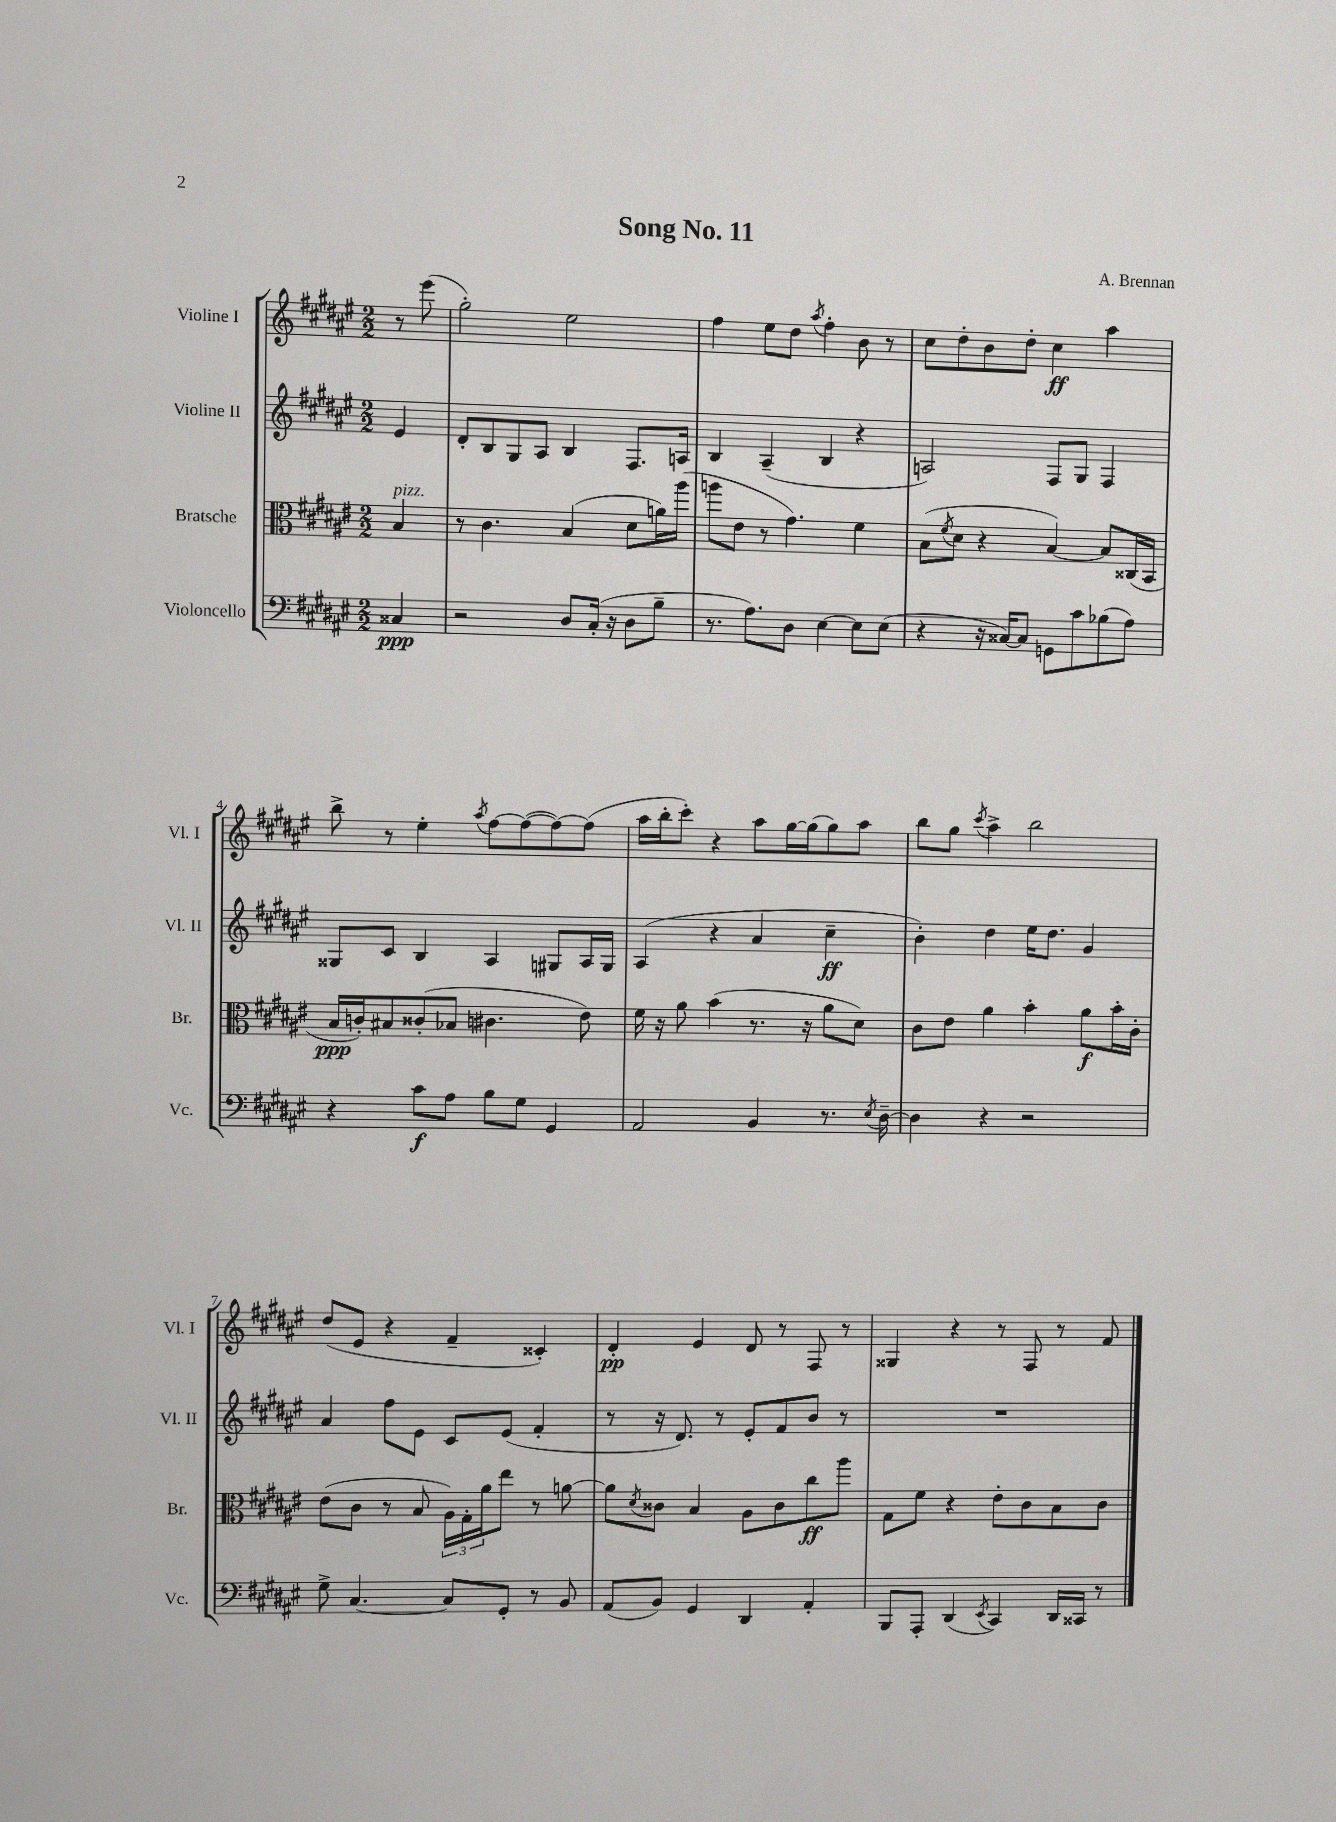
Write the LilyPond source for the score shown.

\header { title = "Song No. 11" composer = "A. Brennan" }
<<
\new StaffGroup <<
\new Staff = "s0" \with { instrumentName = "Violine I" shortInstrumentName = "Vl. I" } {
    \clef treble \key fis \major \numericTimeSignature \time 2/2 \partial 4
    r8 eis'''8( |
    gis''2-.) eis''2 |
    fis''4 eis''8 dis''8 \acciaccatura { ais''8 } fis''4-. b'8 r8 |
    cis''8 dis''8-. b'8 dis''8-. cis''4\ff ais''4 |
    b''8-> r8 eis''4-. \acciaccatura { ais''8 } fis''8~ fis''8~( fis''8~) fis''8( |
    ais''16 b''16-. cis'''8-.) r4 ais''8 gis''16~ gis''16( gis''8) ais''8 |
    b''8 gis''8 \acciaccatura { cis'''8 } ais''4-> b''2 |
    dis''8( eis'8 r4 fis'4-- cisis'4-.) |
    dis'4-.\pp eis'4 dis'8 r8 fis8 r8 |
    gisis4 r4 r8 fis8 r8 fis'8 \bar "|." |
}
\new Staff = "s1" \with { instrumentName = "Violine II" shortInstrumentName = "Vl. II" } {
    \clef treble \key fis \major \numericTimeSignature \time 2/2 \partial 4
    eis'4 |
    dis'8-. b8 gis8 ais8 b4 fis8. a16 |
    b4 ais4--( b4 r4 |
    a2) fis8 gis8 fis4 |
    gisis8 cis'8 b4 ais4 gis8 ais16 gis16 |
    ais4( r4 ais'4 cis''4--\ff |
    b'4-.) dis''4 eis''16 dis''8. gis'4 |
    ais'4 fis''8 eis'8 cis'8 eis'8( fis'4-. |
    r8 r16 dis'8.) r8 eis'8-. fis'8 b'8 r8 |
    R1 \bar "|." |
}
\new Staff = "s2" \with { instrumentName = "Bratsche" shortInstrumentName = "Br." } {
    \clef alto \key fis \major \numericTimeSignature \time 2/2 \partial 4
    b4^\markup { \italic "pizz." } |
    r8 cis'4. b4( dis'8 a'16) ais''16( |
    a''8 eis'8 r8 gis'4.) fis'4 |
    b8( \acciaccatura { fis'8 } dis'8 r4 b4~) b8 cisis16( b,16 |
    b16\ppp c'16-.) bis8 cisis'8-.( bes8 cis'4. eis'8) |
    fis'16 r16 ais'8 b'4( r8. r16 ais'8 dis'8) |
    cis'8 eis'8 ais'4 b'4-. ais'8\f b'16-. cis'16-. |
    eis'8( cis'8 r8 b8 \tuplet 3/2 { ais16) gis16-. ais'16 } eis''8 r8 a'8~ |
    a'8 \acciaccatura { dis'8 } cisis'8 b4 ais8 cisis'8 cis''8\ff ais''8 |
    gis8 fis'8 r4 eis'8-. cis'8 b8 cis'8 \bar "|." |
}
\new Staff = "s3" \with { instrumentName = "Violoncello" shortInstrumentName = "Vc." } {
    \clef bass \key fis \major \numericTimeSignature \time 2/2 \partial 4
    cisis4\ppp |
    r2 dis8 cis16-.( r16 dis8 b8-- |
    r8. ais8.) dis8 eis4~ eis8 eis8( |
    r4 r16 cisis16~) cisis8 g,8 cis'8 bes8( ais8) |
    r4 cis'8\f ais8 b8 gis8 gis,4 |
    ais,2 b,4 r8. \acciaccatura { eis8 } dis16~-- |
    dis4 r4 r2 |
    gis8-> cis4.~ cis8 gis,8-. r8 b,8 |
    ais,8( b,8) gis,4 dis,4 ais,4-. |
    b,,8 ais,,8-. dis,4( \acciaccatura { eis,8 } cis,4) dis,16 cisis,16 r8 \bar "|." |
}
>>
>>
